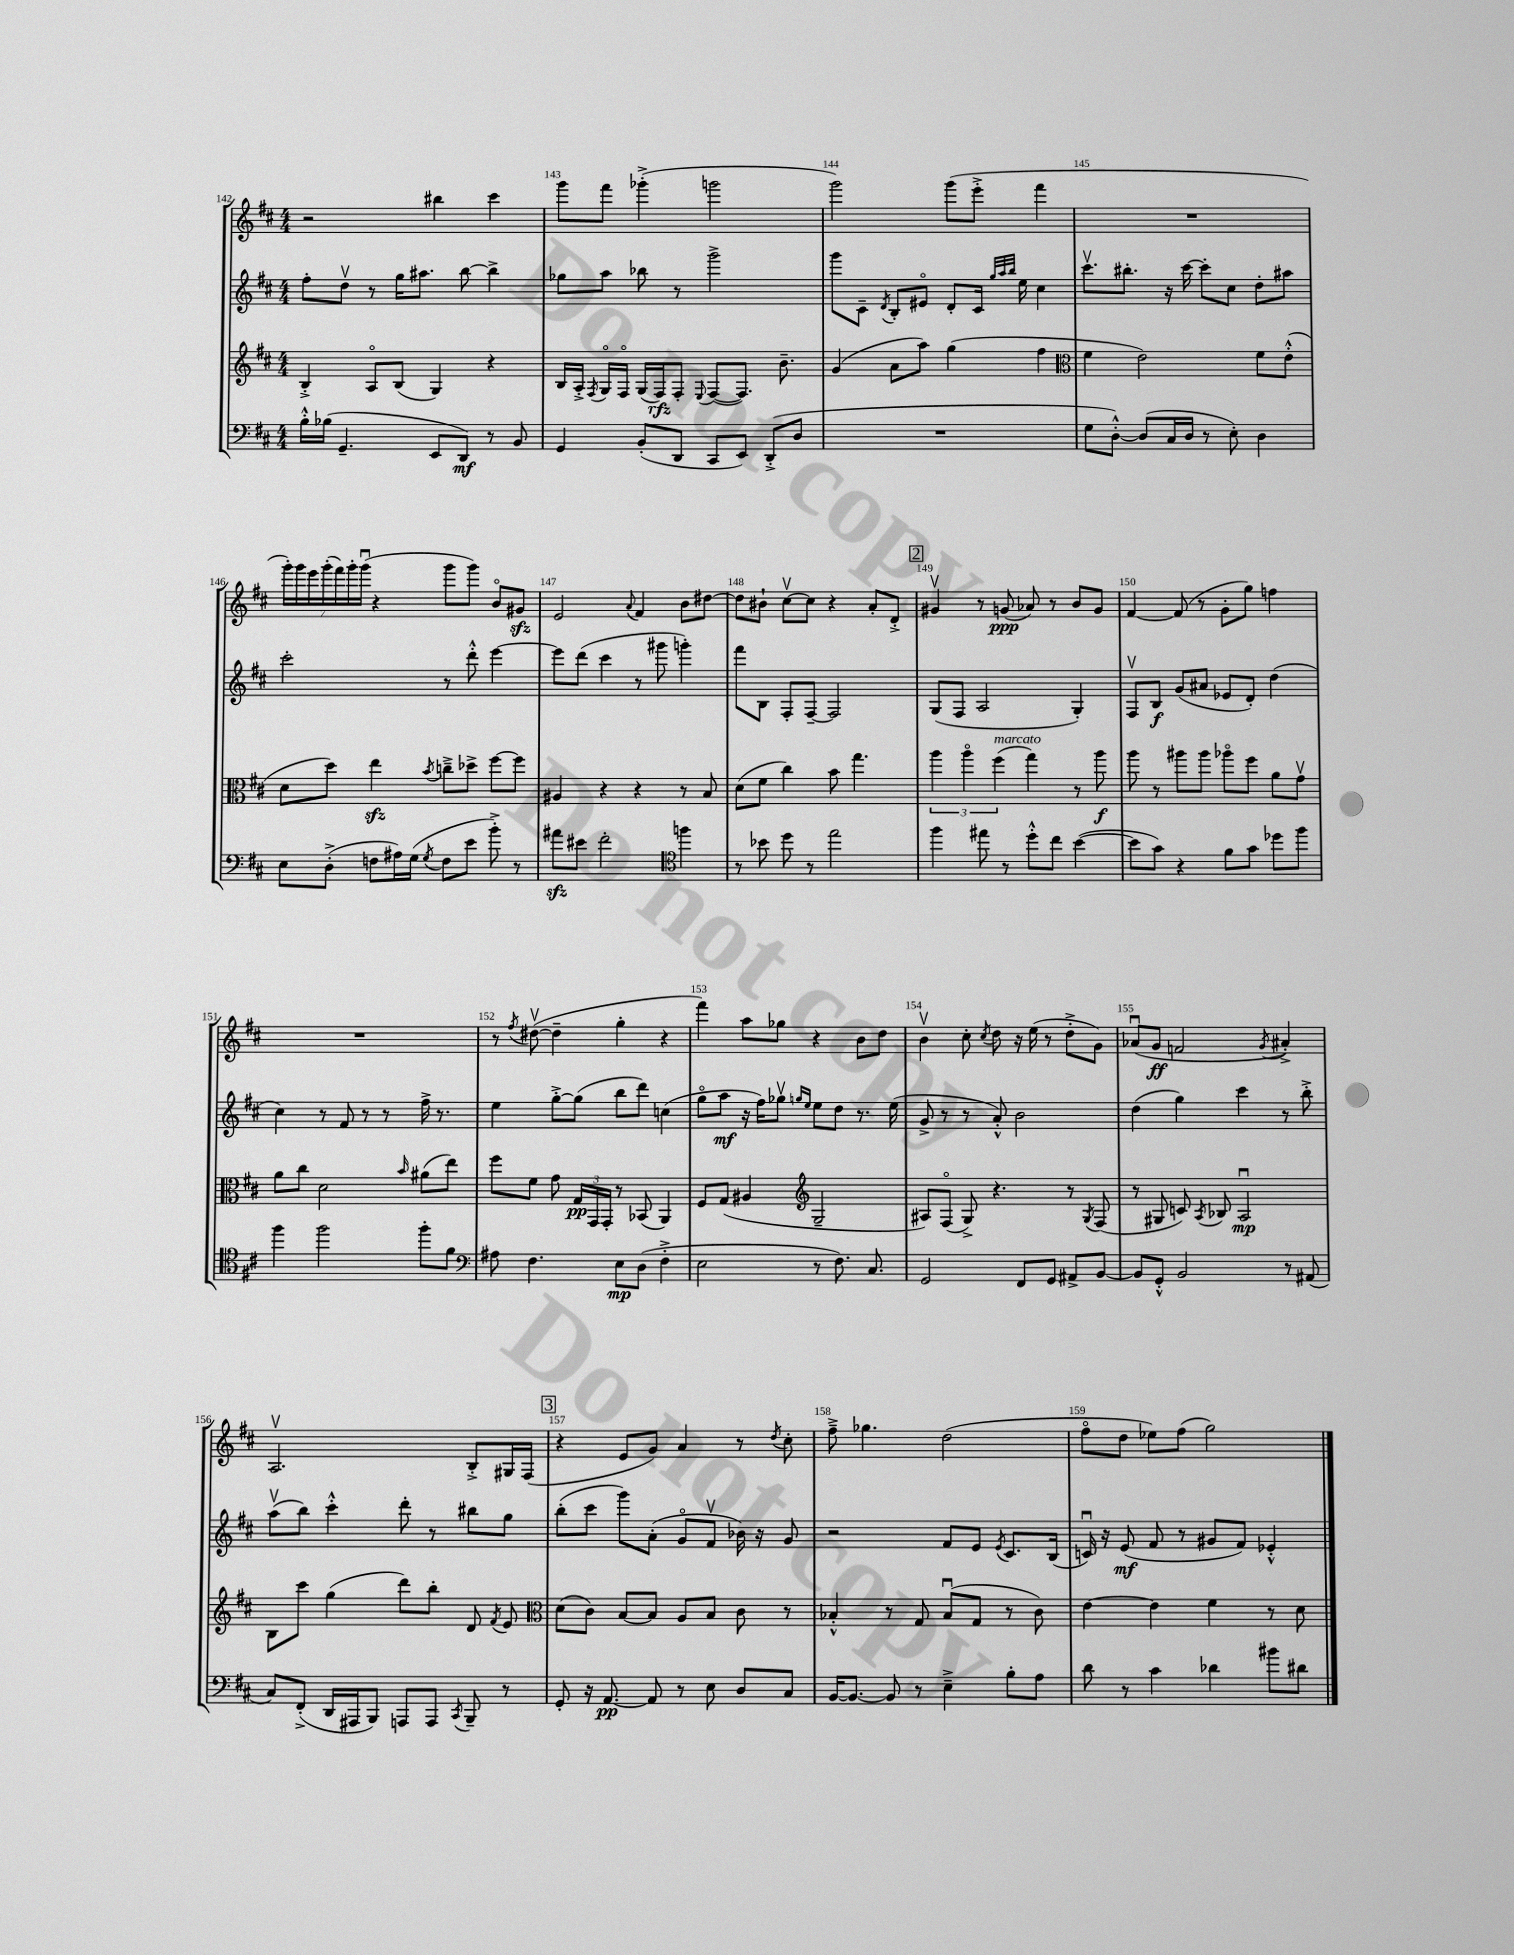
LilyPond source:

<<
\new StaffGroup <<
\new Staff = "s0" {
    \clef treble \key d \major \numericTimeSignature \time 4/4
    \autoBeamOff r2 bis''4 cis'''4 |
    g'''8[ fis'''8] ges'''4-.->( g'''2 |
    g'''2) g'''8[( e'''8]-.-> fis'''4 |
    R1 |
    \tuplet 7/4 { g'''16[-.) g'''16 e'''16 g'''16-.( fis'''16) g'''16-. g'''16]\downbow( } r4 g'''8[ g'''8]) b'8[\flageolet gis'8]\sfz |
    e'2 \appoggiatura { a'8 } fis'4 b'8[ dis''8]~ |
    dis''8[ bis'8]-! cis''8[~\upbow cis''8] r4 a'8[-. d'8]-.-> |
    \mark \markup { \box "2" } gis'4\upbow r8 g'8\ppp( aes'8) r8 b'8[ g'8] |
    fis'4~ fis'8( r8 g'8[-. g''8]) f''4 |
    R1 |
    r8 \acciaccatura { fis''8 } dis''8~\upbow( dis''4-- g''4-. r4 |
    fis'''4) a''8[ ges''8] r4 b'8[ d''8] |
    b'4\upbow cis''8-. \acciaccatura { cis''8 } d''8 r16 e''16( r8 d''8[-.-> g'8]) |
    aes'8[\downbow( g'8]\ff f'2 \acciaccatura { g'8 } ais'4-.->) |
    a2.\upbow b8[-.-> gis16 fis16]( |
    \mark \markup { \box "3" } r4 e'8[ g'8]) a'4 r8 \acciaccatura { d''8 } cis''8-. |
    fis''8---> ges''4. d''2( |
    fis''8[\flageolet d''8] ees''8[) fis''8]( g''2) \bar "|." |
}
\new Staff = "s1" {
    \clef treble \key d \major \numericTimeSignature \time 4/4
    \autoBeamOff fis''8[-. d''8]\upbow r8 g''16[ ais''8.] b''8~ b''4-> |
    ges''8[ a''8] bes''8 r8 g'''2-> |
    g'''8[ cis'8]-- \acciaccatura { d'8 } b8[-. eis'8]\flageolet d'8[-. cis'16] \grace { g''32[ a''32 b''32] } e''16 cis''4 |
    cis'''8.[\upbow bis''8.]-. r16 cis'''16~ cis'''8[-. cis''8] d''8[-. ais''8] |
    cis'''2-. r8 d'''8-.-^ e'''4~ |
    e'''8[ d'''8]( cis'''4 r8 gis'''8 g'''4-.) |
    fis'''8[ b8] fis8[-. fis8]~-- fis2 |
    \mark \markup { \box "2" } g8[( fis8] a2 g4-.) |
    fis8[\upbow b8]\f g'8[( ais'8] ees'8[ d'8]-.) d''4( |
    cis''4) r8 fis'8 r8 r8 fis''16-> r8. |
    e''4 g''8[~-.-> g''8]( b''8[ d'''8]) c''4( |
    g''8[\flageolet a''8]\mf r16 fis''16[) ges''8]\upbow \grace { g''16[ e''16] } e''8[ d''8] r8. e''16( |
    g'8-> r8 r8 a'8-.-^) b'2 |
    d''4( g''4) cis'''4 r8 b''8-.-> |
    a''8[\upbow( b''8]) cis'''4-.-^ d'''8-. r8 bis''8[ g''8] |
    \mark \markup { \box "3" } b''8[-.( cis'''8] g'''8[) a'8]-.( g'8[\flageolet fis'8]\upbow bes'16) r16 g'8 |
    r2 fis'8[ e'8] \acciaccatura { e'8 } cis'8.[ b16]( |
    c'16\downbow) r16 e'8\mf( fis'8 r8 gis'8[ fis'8]) ees'4-.-^ \bar "|." |
}
\new Staff = "s2" {
    \clef treble \key d \major \numericTimeSignature \time 4/4
    \autoBeamOff b4-.-> a8[\flageolet b8]( g4) r4 |
    b16[ a16]-.-> \acciaccatura { fis8 } g16[\flageolet fis16]\flageolet g16[( fis16\rfz) fis8]-. \appoggiatura { e8 } fis8[~( fis8.]) b'8.-- |
    g'4( a'8[ a''8]) g''4( fis''4 |
    \clef alto fis'4 e'2) fis'8[ e'8]-.-^( |
    d'8[ d''8]) e''4\sfz \acciaccatura { b'8 } c''8[---> des''8]-> fis''8[~ fis''8] |
    ais4 r4 r4 r8 b8 |
    d'8[( fis'8] cis''4) b'8 g''4. |
    \mark \markup { \box "2" } \tuplet 3/2 { a''4 a''4\flageolet fis''4^\markup { \italic "marcato" }( } g''4) r8 a''8\f |
    a''8 r8 ais''8[ ais''8] aes''8[\flageolet fis''8] a'8[ g'8]\upbow |
    a'8[ cis''8] d'2 \grace { b'16 } ais'8[( e''8]) |
    fis''8[ fis'8] g'8 \tuplet 3/2 { g16[\pp g,16 g,16]-. } r8 bes,8( a,4) |
    fis8[ g8]( ais4 \clef treble g2-- |
    ais8[) fis8]\flageolet( g8->) r4. r8 \acciaccatura { g8 } fis8( |
    r8 gis8 c'8) \acciaccatura { a8 } bes8 a2\downbow\mp |
    b8[ cis'''8] g''4( d'''8[) b''8]-. d'8 \acciaccatura { fis'8 } e'8 |
    \mark \markup { \box "3" } \clef alto d'8[( cis'8]) b8[~ b8] a8[ b8] cis'8 r8 |
    bes4-.-^ r8 g8 bes8[\downbow( g8] r8 cis'8) |
    e'4~ e'4 fis'4 r8 d'8 \bar "|." |
}
\new Staff = "s3" {
    \clef bass \key d \major \numericTimeSignature \time 4/4
    \autoBeamOff b16[-.-^ bes16]( g,4.-- e,8[ d,8]\mf) r8 b,8 |
    g,4 b,8[-.( d,8] cis,8[ e,8]) d,8[-.->( d8] |
    R1 |
    g8[ d8]~-.-^) d8[( cis16 d16] r8 e8-.) d4 |
    e8[ d8]-.->( f8[ ais16) g16]( \acciaccatura { g8 } f8[ e'8] b'8-.->) r8 |
    ais'8[\sfz eis'8] fis'2-. \clef tenor f''4 |
    r8 bes'8 d''8 r8 e''2 |
    \mark \markup { \box "2" } fis''4 eis''8 r8 d''8[-.-^ cis''8] b'4~( |
    b'8[ g'8]) r4 fis'8[ g'8] des''8[ fis''8] |
    fis''4 fis''2 fis''8[-. fis'8] |
    \clef bass ais8 fis4. e8[\mp d8]( fis4-.-> |
    e2 r8 fis8.) cis8. |
    g,2 fis,8[ g,8] ais,8[-> b,8]~ |
    b,8[ g,8]-.-^ b,2 r8 ais,8( |
    cis8[) fis,8]-.->( d,16[ ais,,16 b,,8]) a,,8[ a,,8] \acciaccatura { cis,8 } b,,8-- r8 |
    \mark \markup { \box "3" } g,8-. r16 a,8.~\pp a,8 r8 e8 d8[ cis8] |
    b,16[~ b,8.]~ b,8 r8 e4---> b8[-. a8] |
    d'8 r8 cis'4 des'4 bis'8[ dis'8] \bar "|." |
}
>>
>>
\layout { \context { \Score currentBarNumber = #142 \override BarNumber.break-visibility = ##(#f #t #t) barNumberVisibility = #all-bar-numbers-visible } }
